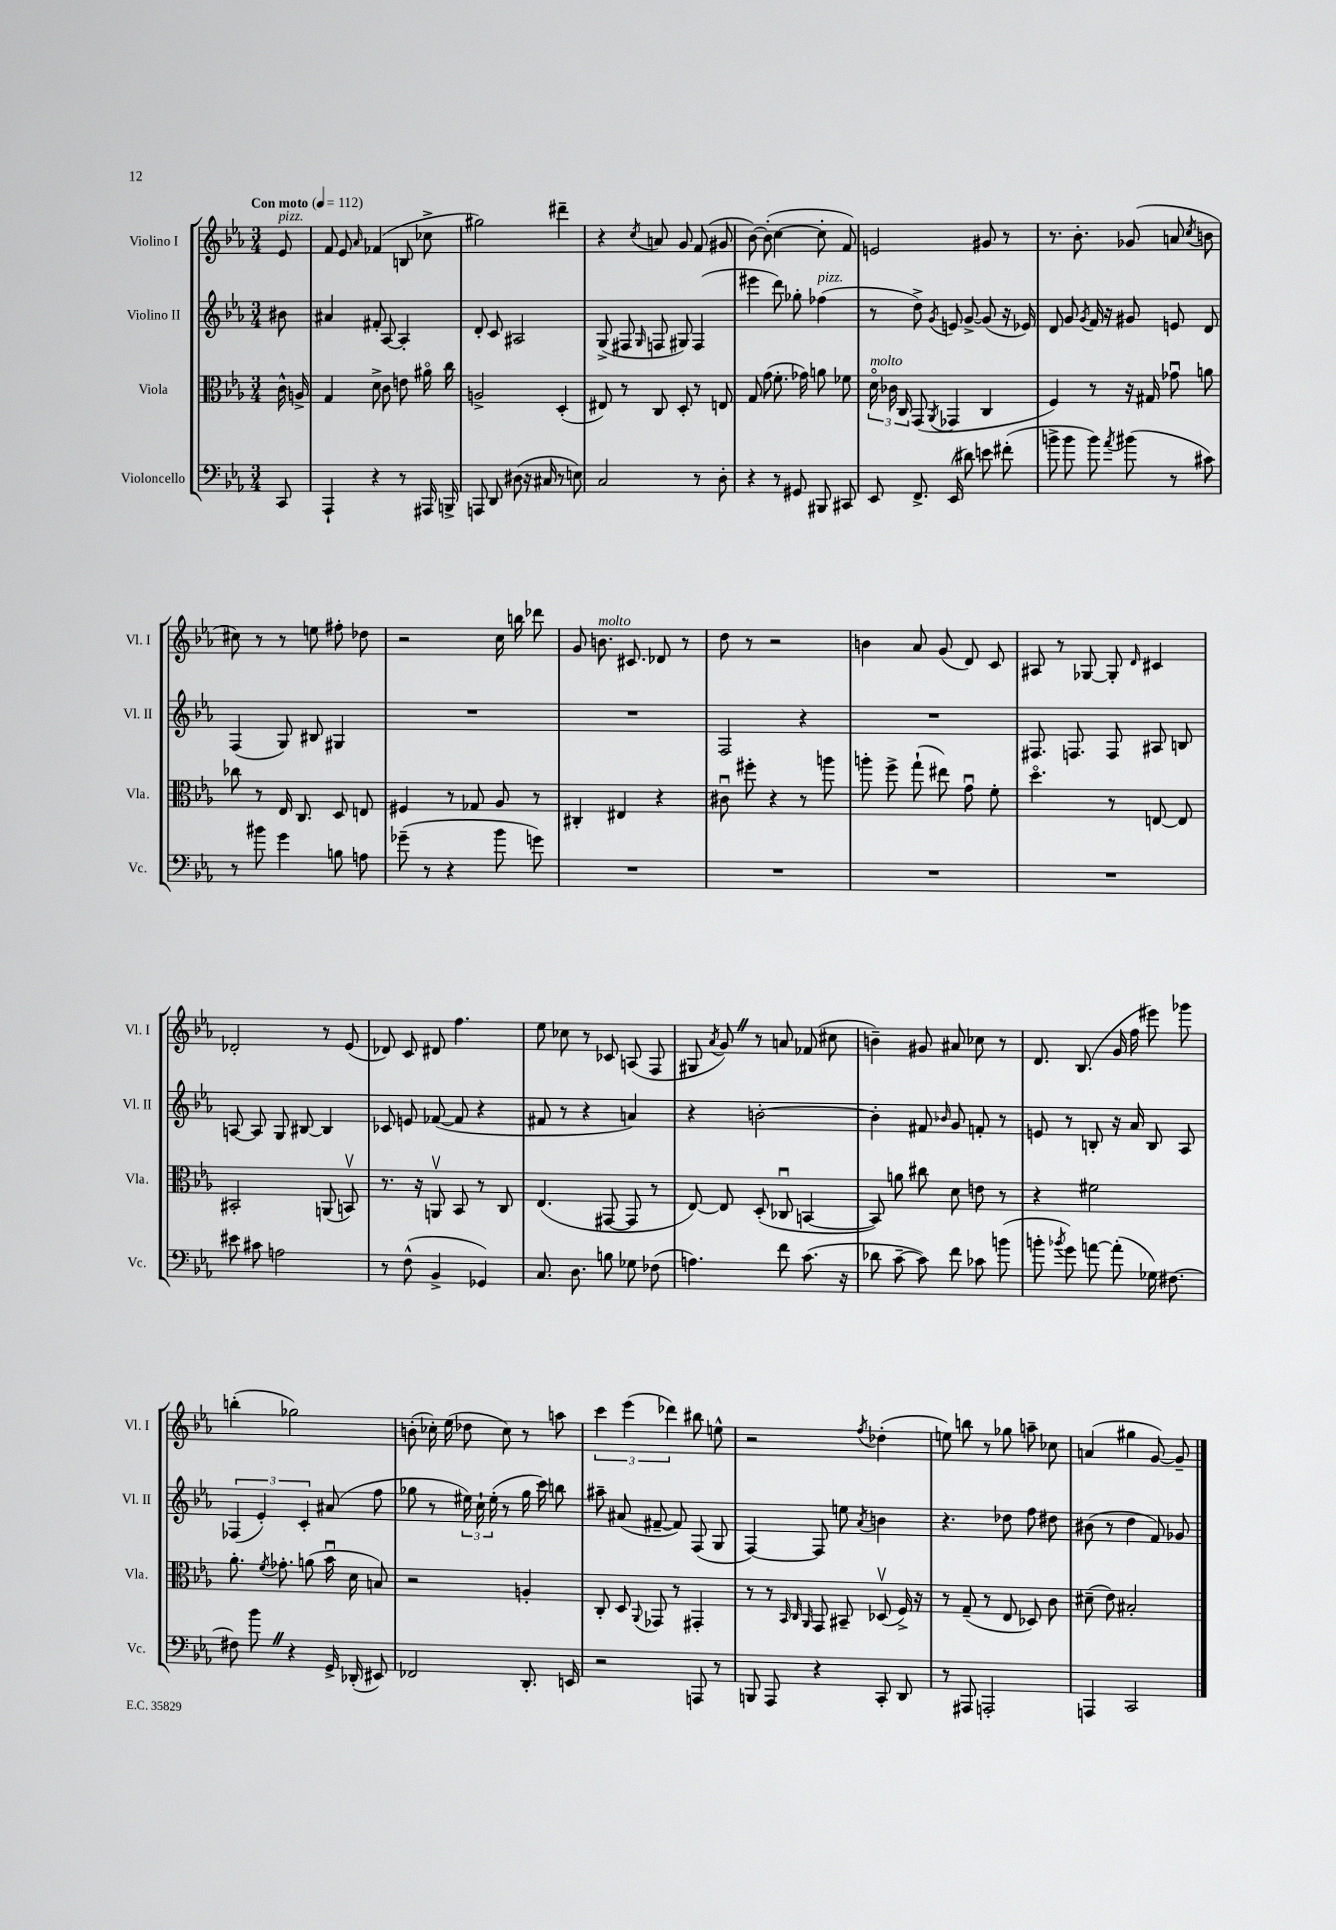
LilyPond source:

<<
\new StaffGroup <<
\new Staff = "s0" \with { instrumentName = "Violino I" shortInstrumentName = "Vl. I" } {
    \clef treble \key ees \major \numericTimeSignature \time 3/4 \partial 8 \tempo "Con moto" 4 = 112
    \autoBeamOff ees'8^\markup { \italic "pizz." } |
    f'8 ees'8 \grace { aes'16 } fes'4( b8 ces''8-> |
    gis''2) dis'''4-- |
    r4 \acciaccatura { c''8 } a'8 g'8 f'8( gis'8 |
    bes'8~) bes'8-.( c''4~ c''8-. f'8) |
    e'2 gis'8 r8 |
    r8. bes'8.-. ges'8( a'8 \acciaccatura { c''8 } b'8 |
    cis''8) r8 r8 e''8 fis''8-. des''8 |
    r2 c''16 b''16 des'''8 |
    g'8 b'8.^\markup { \italic "molto" } cis'8. des'8 r8 |
    d''8 r8 r2 |
    b'4 aes'8 g'8( d'8) c'8 |
    ais8 r8 ges8~ ges8-. \grace { d'16 } cis'4 |
    des'2-. r8 ees'8( |
    des'8) c'8 dis'8 f''4. |
    ees''8 ces''8 r8 ces'8 a8( f8 |
    gis8 \acciaccatura { aes'8 } g'8) \once \override BreathingSign.text = \markup { \musicglyph "scripts.caesura.straight" } \breathe r8 a'8 fes'8( cis''8 |
    b'4--) gis'8 ais'8 ces''8 r8 |
    d'8. bes8.( g'16 f''16 eis'''8) ges'''8 |
    b''4-.( ges''2) |
    b'8-.( ces''16-.) ees''16( des''8 ces''8) r8 a''8 |
    \tuplet 3/2 { c'''4 ees'''4( des'''4) } bis''8 e''8-^ |
    r2 \acciaccatura { f''8 } des''4-.( |
    e''8) b''8 r8 ges''8 a''8-- ces''8 |
    a'4( gis''4 g'8~) g'8-- \bar "|." |
}
\new Staff = "s1" \with { instrumentName = "Violino II" shortInstrumentName = "Vl. II" } {
    \clef treble \key ees \major \numericTimeSignature \time 3/4 \partial 8
    \autoBeamOff bis'8 |
    ais'4 fis'8-. aes8~ aes4-. |
    d'8-. c'8 ais2 |
    g8->( fis8 \grace { g16 } f8 gis8) f4( |
    eis'''4 d'''8) ges''8-. fes''4^\markup { \italic "pizz." }( |
    r8 d''8->) \acciaccatura { g'8 } e'8 g'8~-> g'8( r16 ees'16) |
    d'8 g'8 \acciaccatura { g'8 } f'16 r16 gis'8 e'8 d'8 |
    f4( g8) bis8 gis4 |
    R2. |
    R2. |
    f2 r4 |
    R2. |
    fis8. f8. f8 ais8 b8 |
    a8~ a8 g8 bis8~ bis4 |
    ces'8 e'8 fes'8~( fes'8 r4 |
    fis'8 r8 r4 a'4) |
    r4 b'2~-. |
    b'4-. fis'8 \grace { bes'16 } g'8 f'8-. r8 |
    e'8 r8 b8-. r16 aes'16 b8 aes8 |
    \tuplet 3/2 { fes4( ees'4-.) c'4-. } ais'8( f''8 |
    ges''8 r8 \tuplet 3/2 { eis''16) c''16-! eis''16-.( } r8 ges''16 c'''16) b''8 |
    ais''8-- ais'8( fis'8~-- fis'8) f8( g8 |
    f4~) f8 e''8 \acciaccatura { aes'8 } b'4 |
    r4. des''8 f''8 dis''8 |
    bis'8( r8 d''4 f'8) ges'8 \bar "|." |
}
\new Staff = "s2" \with { instrumentName = "Viola" shortInstrumentName = "Vla." } {
    \clef alto \key ees \major \numericTimeSignature \time 3/4 \partial 8
    \autoBeamOff c'16-^ a16-> |
    g4 d'8-> c'8 e'8 ais'16\flageolet c''16 |
    a2-> d4-.( |
    eis8) r8 c8 d8-. r8 e8 |
    g8 g'8( f'8.-. ges'16) a'8 fes'8 |
    \tuplet 3/2 { d'16\flageolet^\markup { \italic "molto" } ces'16 c16 } g,8( \acciaccatura { aes,8 } ges,4 c4 |
    f4) r8 r16 gis16 ges'8\downbow a'8 |
    ces''8 r8 ees16 c8. d8 e8 |
    fis4 r8 ges8 aes8 r8 |
    cis4-. eis4 r4 |
    cis'8\downbow fis''8-. r4 r8 a''8 |
    a''8-. f''8-> g''8-!( eis''8) g'8\downbow f'8-. |
    d''4.\flageolet r8 e8~ e8 |
    bis,2-. a,8( b,8\upbow) |
    r8. r16 a,8\upbow bes,8 r8 c8 |
    ees4.( gis,8~ gis,8 r8 |
    ees8~) ees8 d8-.( ces8\downbow b,4~ |
    b,8) a'8 cis''8 d'8 e'8 r8 |
    r4 fis'2 |
    aes'8.-. \acciaccatura { f'8 } ges'8.-. a'8( bes'16\downbow d'16 b8) |
    r2 a4-. |
    c8-. d8 \appoggiatura { aes,8 } ges,8 r8 gis,4-. |
    r8 r8 \grace { bes,32 c32 aes,32 } g,8 bis,8-- des8\upbow( f16->) r16 |
    r8 g8--( r8 ees8 des8) c'8 |
    dis'8--( ees'8) bis2-. \bar "|." |
}
\new Staff = "s3" \with { instrumentName = "Violoncello" shortInstrumentName = "Vc." } {
    \clef bass \key ees \major \numericTimeSignature \time 3/4 \partial 8
    \autoBeamOff c,8 |
    aes,,4-! r4 r8 ais,,16 b,,16-> |
    a,,8 d,8 dis8( r16 cis16 r8 e8) |
    c2 r8 d8-. |
    r4 r8 gis,8 bis,,8 cis,8 |
    ees,8 f,8.-> ees,16( dis'8) e'8 fis'8-.( |
    b'8-> b'8 b'8) \acciaccatura { aes'8 } bis'8( r8 cis'8) |
    r8 bis'8 g'4 b8 a8 |
    ges'8--( r8 r4 bes'8 g'8) |
    R2. |
    R2. |
    R2. |
    R2. |
    eis'8 cis'8 a2 |
    r8 f8-^( bes,4-> ges,4) |
    c8. d8. b8 ges8 fes8( |
    a4.) f'8 c'8.( r16 |
    des'8 c'8~-- c'8) f'8 ces'8 b'8( |
    b'8-. \acciaccatura { bes'8 } g'8) a'8~ a'8-.( ges16) fis8.~ |
    fis8 bes'8 \once \override BreathingSign.text = \markup { \musicglyph "scripts.caesura.straight" } \breathe r4 g,16-> des,16-.( eis,8) |
    fes,2 d,8.-. e,16 |
    r2 a,,8 r8 |
    b,,8 aes,,8 r4 c,8-. d,8 |
    r8 ais,,8 a,,2-. |
    a,,4 c,2 \bar "|." |
}
>>
>>
\layout { \context { \Score \remove "Bar_number_engraver" } }
